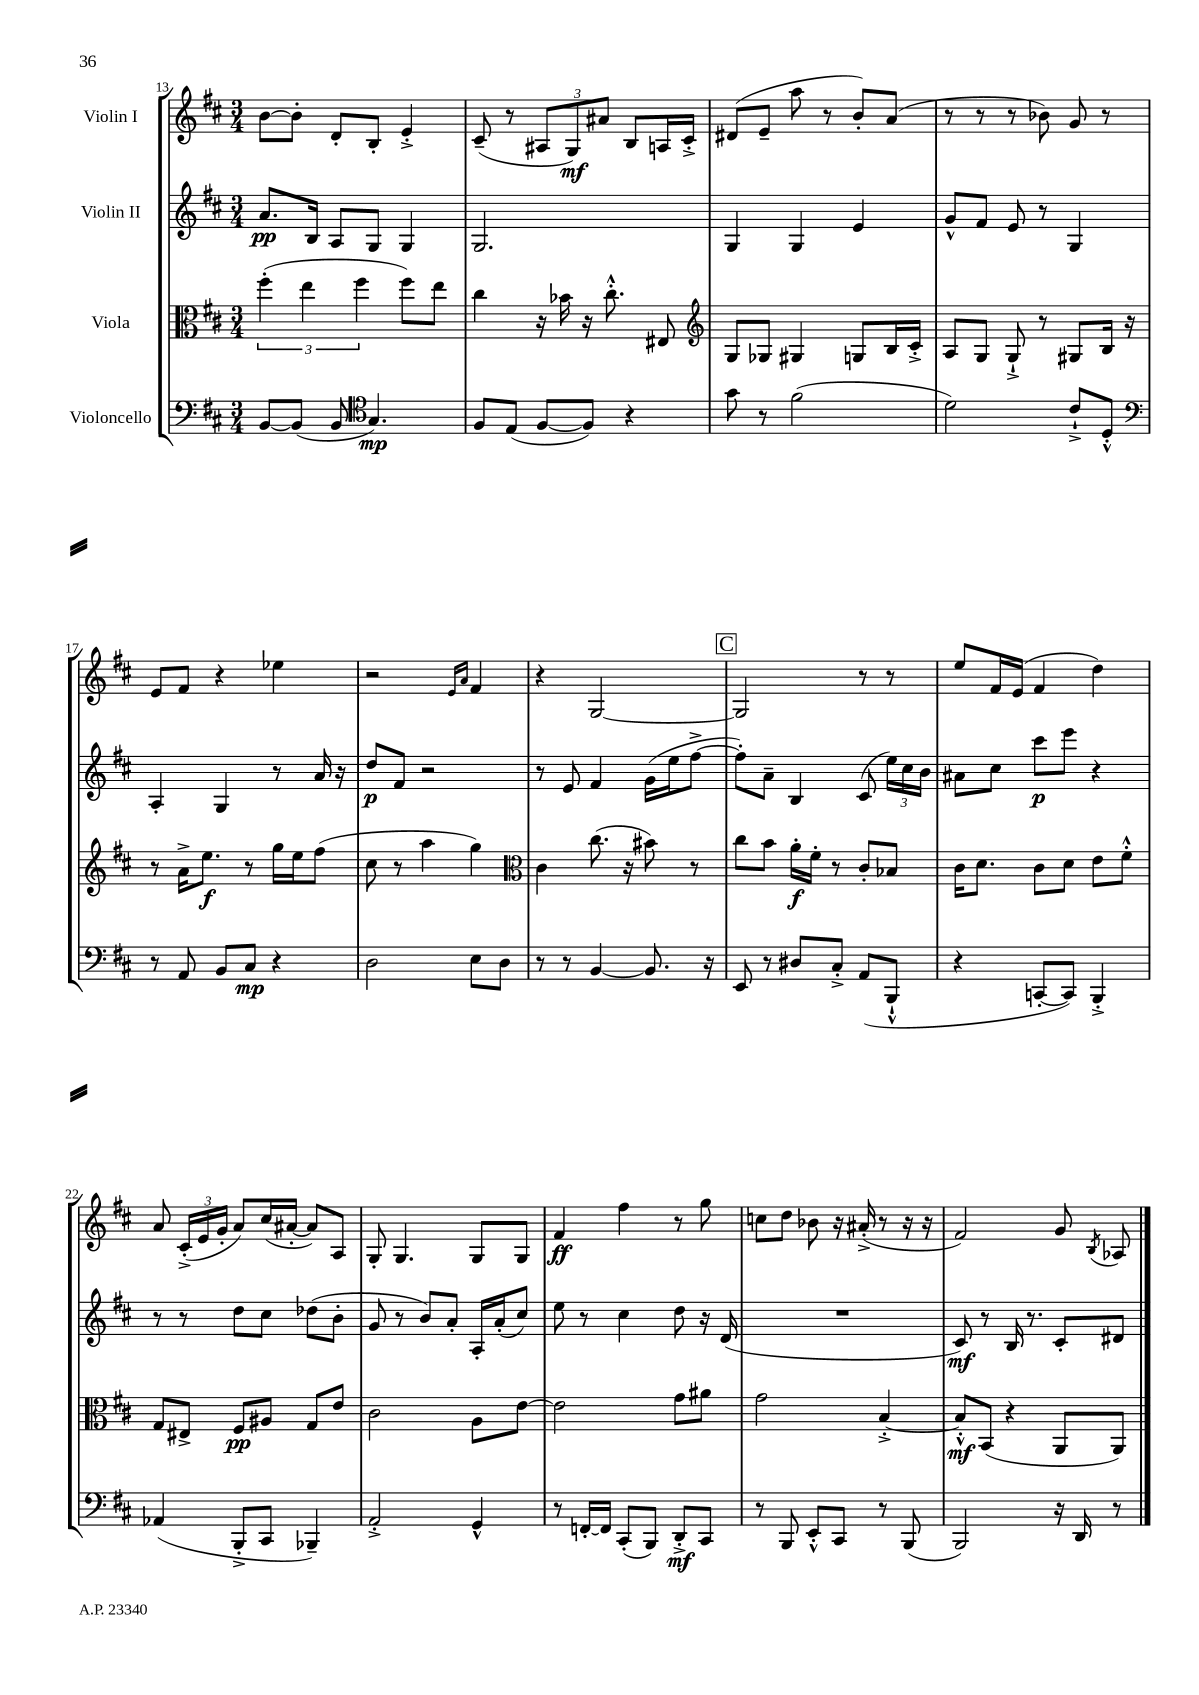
<<
\new StaffGroup <<
\new Staff = "s0" \with { instrumentName = "Violin I" } {
    \clef treble \key d \major \numericTimeSignature \time 3/4
    \autoBeamOff b'8[~ b'8]-. d'8[-. b8]-. e'4-.-> |
    cis'8--( r8 \tuplet 3/2 { ais8[ g8\mf) ais'8] } b8[ a16 cis'16]-.-> |
    dis'8[( e'8]-- a''8 r8 b'8[-.) a'8]( |
    r8 r8 r8 bes'8) g'8 r8 |
    e'8[ fis'8] r4 ees''4 |
    r2 \grace { e'16[ a'16] } fis'4 |
    r4 g2~ |
    \mark \markup { \box "C" } g2 r8 r8 |
    e''8[ fis'16 e'16]( fis'4 d''4) |
    a'8 \tuplet 3/2 { cis'16[-.->( e'16 g'16]-. } a'8[) cis''16( ais'16]~-. ais'8[) a8] |
    g8-. g4. g8[ g8] |
    fis'4\ff fis''4 r8 g''8 |
    c''8[ d''8] bes'8 r16 ais'16-.->( r8 r16 r16 |
    fis'2) g'8 \acciaccatura { b8 } aes8 \bar "|." |
}
\new Staff = "s1" \with { instrumentName = "Violin II" } {
    \clef treble \key d \major \numericTimeSignature \time 3/4
    \autoBeamOff a'8.[\pp b16] a8[ g8] g4 |
    g2. |
    g4 g4 e'4 |
    g'8[-^ fis'8] e'8 r8 g4 |
    a4-. g4 r8 a'16 r16 |
    d''8[\p fis'8] r2 |
    r8 e'8 fis'4 g'16[( e''16 fis''8]~-> |
    \mark \markup { \box "C" } fis''8[-.) a'8]-- b4 cis'8( \tuplet 3/2 { e''16[) cis''16 b'16] } |
    ais'8[ cis''8] cis'''8[\p e'''8] r4 |
    r8 r8 d''8[ cis''8] des''8[( b'8]-. |
    g'8 r8 b'8[) a'8]-. a16[-. a'16-.( cis''8]) |
    e''8 r8 cis''4 d''8 r16 d'16( |
    R2. |
    cis'8\mf) r8 b16 r8. cis'8[-. dis'8] \bar "|." |
}
\new Staff = "s2" \with { instrumentName = "Viola" } {
    \clef alto \key d \major \numericTimeSignature \time 3/4
    \autoBeamOff \tuplet 3/2 { fis''4-.( e''4 fis''4 } fis''8[) e''8] |
    cis''4 r16 bes'16 r16 cis''8.-.-^ eis8 |
    \clef treble g8[ ges8] gis4 g8[ b16 cis'16]-.-> |
    a8[ g8] g8-!-> r8 gis8[ b16] r16 |
    r8 a'16[-> e''8.]\f r8 g''16[ e''16 fis''8]( |
    cis''8 r8 a''4 g''4) |
    \clef alto cis'4 cis''8.( r16 bis'8) r8 |
    \mark \markup { \box "C" } cis''8[ b'8] a'16[-.\f fis'16]-. r8 cis'8[-. bes8] |
    cis'16[ d'8.] cis'8[ d'8] e'8[ fis'8]-.-^ |
    g8[ eis8]-> fis8[\pp ais8] g8[ e'8] |
    cis'2 a8[ e'8]~ |
    e'2 g'8[ ais'8] |
    g'2 b4~-.-> |
    b8[-.-^\mf b,8]( r4 a,8[ a,8]) \bar "|." |
}
\new Staff = "s3" \with { instrumentName = "Violoncello" } {
    \clef bass \key d \major \numericTimeSignature \time 3/4
    \autoBeamOff b,8[~ b,8]( b,8 \clef tenor g4.\mp) |
    fis8[ e8]( fis8[~ fis8]) r4 |
    g'8 r8 fis'2( |
    d'2) cis'8[-!-> d8]-.-^ |
    \clef bass r8 a,8 b,8[ cis8]\mp r4 |
    d2 e8[ d8] |
    r8 r8 b,4~ b,8. r16 |
    \mark \markup { \box "C" } e,8 r8 dis8[ cis8]-.-> a,8[( b,,8]-!-^ |
    r4 c,8[~-. c,8]) b,,4-.-> |
    aes,4( b,,8[-.-> cis,8] bes,,4--) |
    a,2-.-> g,4-^ |
    r8 f,16[~-. f,16] cis,8[-.( b,,8]) d,8[-.->\mf cis,8] |
    r8 b,,8 e,8[-.-^ cis,8] r8 b,,8( |
    b,,2) r16 d,16 r8 \bar "|." |
}
>>
>>
\layout { \context { \Score currentBarNumber = #13 } }
